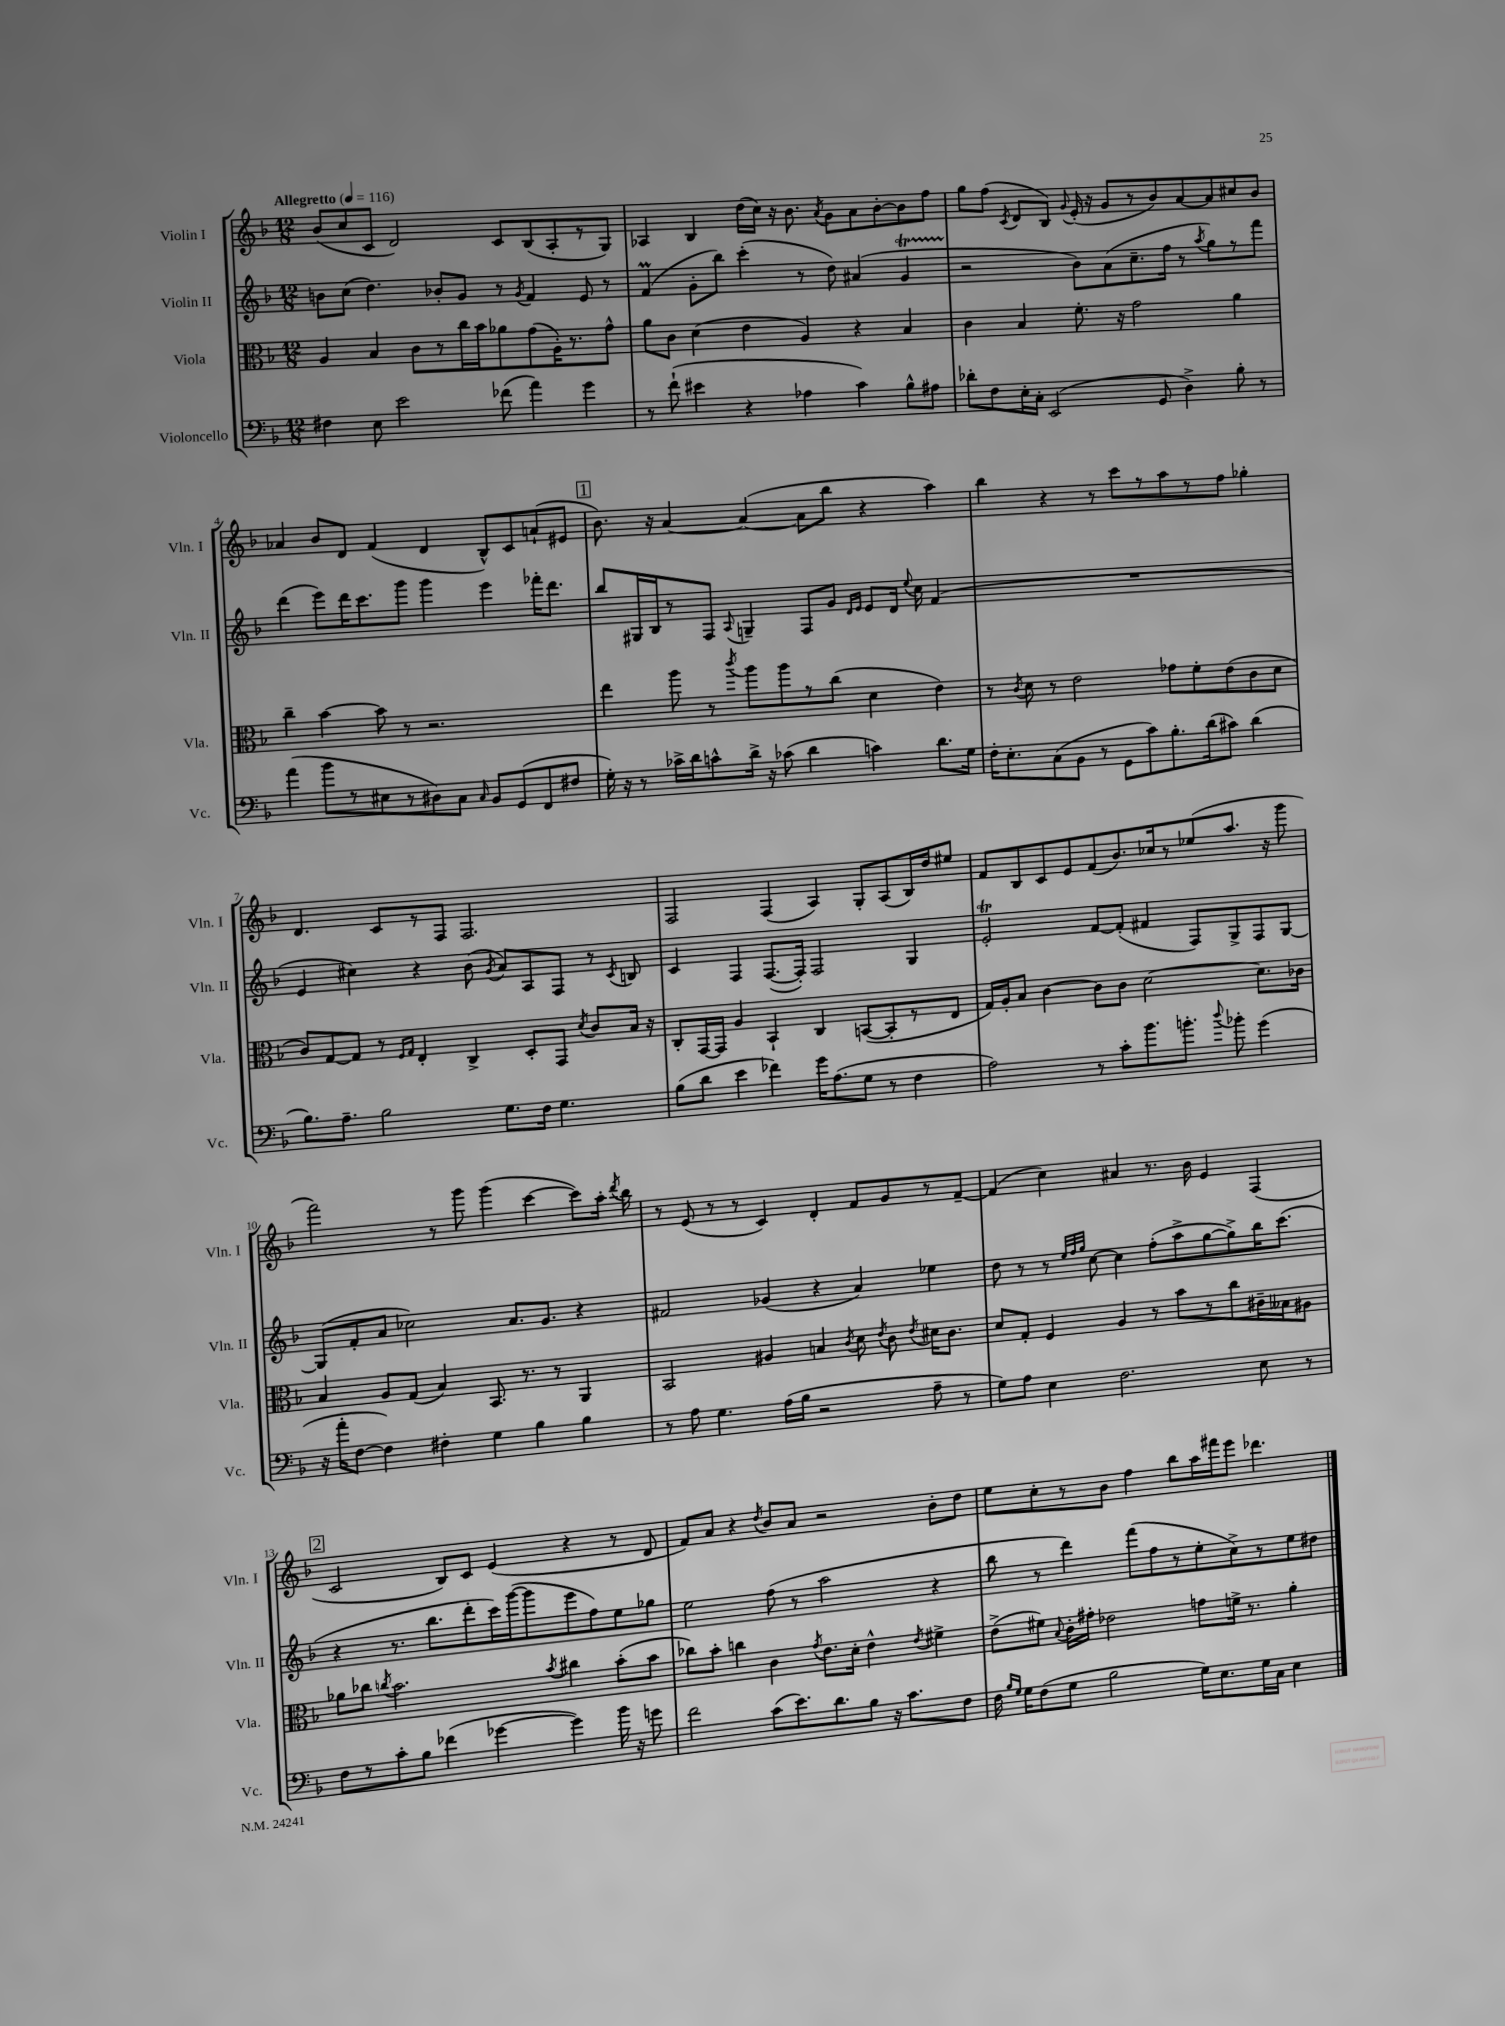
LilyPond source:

<<
\new StaffGroup <<
\new Staff = "s0" \with { instrumentName = "Violin I" shortInstrumentName = "Vln. I" } {
    \clef treble \key f \major \numericTimeSignature \time 12/8 \tempo "Allegretto" 4 = 116
    \autoBeamOff bes'8[( c''8 c'8] d'2) c'8[ bes8( a8-. r8 g8]) |
    aes4 bes4 d''16[( c''16]) r16 bes'8. \acciaccatura { a'8 } g'8[ a'8 bes'8~-. bes'8 f''8] |
    g''8[ f''8]( \acciaccatura { c'8 } d'8[ bes8]) \appoggiatura { g'8 } e'16-.( r16 g'8[ r8 bes'8) a'8~ a'8 cis''8 bes'8] |
    aes'4 bes'8[ d'8] f'4( d'4 bes8[-^) c'8 a'8-!( eis'8] |
    \mark \markup { \box "1" } bes'8.) r16 a'4~ a'4~( a'8[ bes''8] r4 a''4) |
    bes''4 r4 r8 c'''8[ r8 a''8 r8 f''8] ges''4-. |
    d'4. c'8[ r8 f8] f2. |
    f2 f4( a4) g8[-. a8( bes16) d''16 eis''8] |
    f'8[ bes8 c'8 e'8 f'8( bes'8.) ces''16 r8 ees''8( a''8.] r16 g'''8 |
    f'''2) r8 g'''8 g'''4( c'''4~ c'''8[) a''16]-. \acciaccatura { d'''8 } bes''16 |
    r8 e'8( r8 r8 c'4) d'4-. f'8[ g'8 r8 f'8]~-- |
    f'4( c''4) ais'4 r8. bes'16 e'4 f4( |
    \mark \markup { \box "2" } c'2 bes8[) c'8] e'4( r4 r8 d'8 |
    f'8[) a'8] r4 \acciaccatura { d''8 } bes'8[ a'8] r2 bes'8[-. d''8] |
    e''8[ c''8-. r8 bes'8] f''4 bes''8[ a''16 fis'''16 e'''8] des'''4. \bar "|." |
}
\new Staff = "s1" \with { instrumentName = "Violin II" shortInstrumentName = "Vln. II" } {
    \clef treble \key f \major \numericTimeSignature \time 12/8
    \autoBeamOff b'8[ c''8]( d''4.) bes'8[-. g'8] r8 \acciaccatura { g'8 } f'4 e'8 r8 |
    f'4\prall( g'8[-. bes''8]) c'''4-.( r8 d''8) ais'4( g'4\startTrillSpan |
    r2\stopTrillSpan bes'8[) a'8( c''8.-- f''16] r8 \acciaccatura { a''8 } g''8[) r8 f'''8] |
    d'''4( e'''8[) d'''16 c'''8. g'''8] g'''4 e'''4 fes'''16[-. d'''8.] |
    \mark \markup { \box "1" } bes''8[ gis16 bes16 r8 f8] \appoggiatura { a8 } g4-- f8[ g'8] \grace { d'16[ e'16] } e'8[ d'16] \appoggiatura { e''8 } c''16 f'4( |
    R1. |
    e'4 cis''4) r4 bes'8( \acciaccatura { g'8 } a'8[) a8 f8] r8 \acciaccatura { c'8 } b8 |
    c'4 f4 f8.[~( f16]-.) f2 g4 |
    e'2-.\trill f'8[~ f'8]-.( fis'4 f8[) g8-> f8 g8]~ |
    g8[( f'8-. a'8] ces''2) a'8.[ g'8.] r4 |
    fis'2 ges'4( r4 a'4) ees''4 |
    d''8 r8 r8 \grace { e''32[ f''32 g''32] } c''8~ c''4 f''8[-.( a''8-> g''8~ g''8->) bes''16 c'''8.]( |
    \mark \markup { \box "2" } r4 r8. bes''8.[ d'''8-. c'''16) g'''16~( g'''8 e'''8 f''8) e''8 ges''8] |
    e''2 f''8( r8 a''2 r4 |
    bes''8 r8 d'''4) f'''8[( f''8 r8 e''8-. c''8->) r8 e''8 dis''8] \bar "|." |
}
\new Staff = "s2" \with { instrumentName = "Viola" shortInstrumentName = "Vla." } {
    \clef alto \key f \major \numericTimeSignature \time 12/8
    \autoBeamOff a4 bes4 c'8[ r8 c''16 bes'16 aes'8 g'8( a16-.) r8. g'8]-^ |
    a'8[ c'8] d'4( e'4 a4) r4 bes4 |
    c'4 bes4 f'8.-. r16 g'2 a'4 |
    c''4-- bes'4~ bes'8 r8 r2. |
    \mark \markup { \box "1" } e''4 a''8 r8 \acciaccatura { c'''8 } a''8[ a''8 r8 c''8]( d'4 e'4) |
    r8 \acciaccatura { c'8 } d'8 r8 e'2 ges'8[ f'8-. e'8( c'8 d'8] |
    c'8[) g8~ g8] r8 \grace { f16[ g16] } e4-. c4-> d8[-. g,8] \acciaccatura { d'8 } c'8[ bes16] r16 |
    c8[-. g,16~ g,16] a4 bes,4-! c4 b,8[~( b,8-. r8 e8] |
    g16[) a16-. bes8] c'4~ c'8[ c'8] d'2~ d'8.[ ces'16] |
    bes4 a8[ g8]( bes4) bes,8. r8. r8 a,4 |
    bes,2 ais4 b4 \acciaccatura { c'8 } d'8 \acciaccatura { e'8 } c'8 \acciaccatura { e'8 } dis'16[ c'8.] |
    d'8[ g8]-. f4 a4 r8 bes'8[ r8 c''8 cis'16-- beses16 ais8] |
    \mark \markup { \box "2" } aes'8[ ces''8] \acciaccatura { c''8 } bes'2. \acciaccatura { bes'8 } cis''4 bes'8[-.( bes'8] |
    ces''8[) bes'8]-. c''4 c'4 \acciaccatura { g'8 } e'8.[ d'16]-. e'4-^ \acciaccatura { e'8 } fis'4-> |
    e'8[->( fis'8]) \appoggiatura { bes8 } c'16[-. gis'16]-. ees'2 g'8[ f'16]-> r8. a'4-. \bar "|." |
}
\new Staff = "s3" \with { instrumentName = "Violoncello" shortInstrumentName = "Vc." } {
    \clef bass \key f \major \numericTimeSignature \time 12/8
    \autoBeamOff fis4 e8 e'2 fes'8( a'4) g'4 |
    r8 f'8-!( eis'4 r4 aes4 c'4) bes8[-^ ais8] |
    des'8[-. f8 e16-. c16]-. e,2( g,8 d4->) bes8-. r8 |
    a'4( bes'8[ r8 eis8 r8 dis8) c8] \grace { c16 } bes,8[ g,8( f,8 fis8] |
    \mark \markup { \box "1" } g16-.) r16 r8 ces'16[-> d'16 c'8-^ d'16]-> r16 ces'8( d'4 c'4) d'8.[ g16] |
    f16[-. e8.-. c8( bes,8] r8 g,8[ c'8) bes8.-. d'16( cis'8]) d'4( |
    bes8.[) a8.]-- bes2 g8.[ f16] g4. |
    bes8[( d'8] e'4 fes'4) g'16[ a8.( g8] r8 f4 |
    a2) r8 c'8[-. bes'8. b'8.]-. \appoggiatura { d''8 } bes'8-. g'4( |
    r16 a'16[-. f8]~ f4) fis4-. g4 bes4 bes4 |
    r8 a8 g4. a16[( bes16] r2 a8-- r8 |
    g8[) a8] e4 f2. e8 r8 |
    \mark \markup { \box "2" } f8[ r8 c'8-. bes8] fes'4( ges'4~ ges'4) bes'16 r16 g'8 |
    f'2 c'8[( e'8.) d'8. bes8] r16 c'8.[ f8] |
    f16 \grace { bes16[ g16] } g16[ f8( g8] bes2 g16[) e8. g16 c16] e4 \bar "|." |
}
>>
>>
